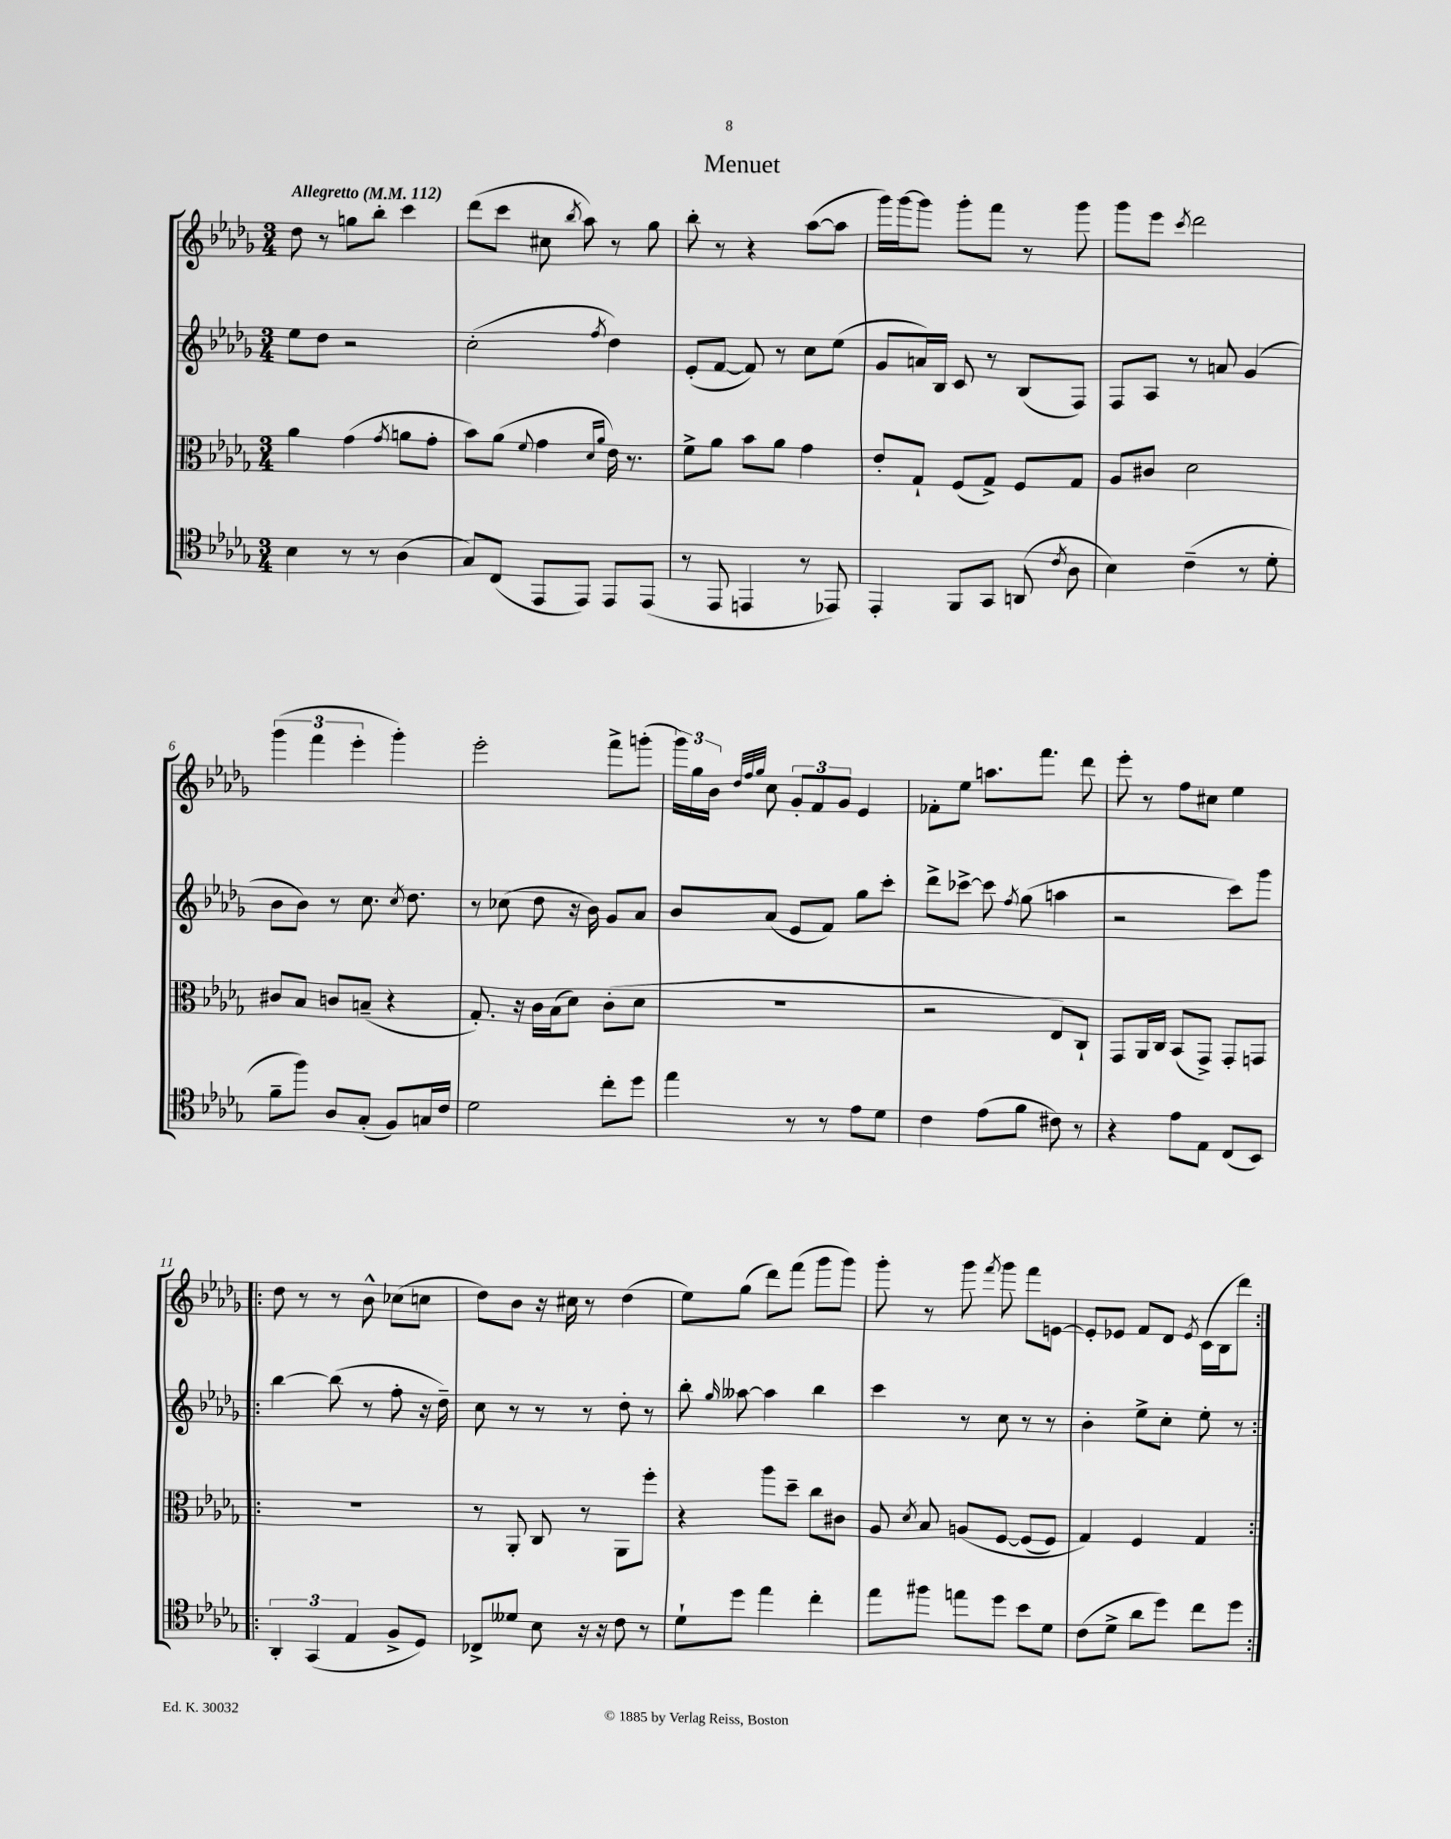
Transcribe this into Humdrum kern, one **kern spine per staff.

**kern	**kern	**kern	**kern
*part4	*part3	*part2	*part1
*staff4	*staff3	*staff2	*staff1
*clefC4	*clefC3	*clefG2	*clefG2
*k[b-e-a-d-g-]	*k[b-e-a-d-g-]	*k[b-e-a-d-g-]	*k[b-e-a-d-g-]
*M3/4	*M3/4	*M3/4	*M3/4
*MM112	*MM112	*MM112	*MM112
=1	=1	=1	=1
!	!	!	!LO:TX:a:B:t=Allegretto
4B-\	4a-\	8ee-\L	8dd-\
.	.	8dd-\J	8r
8r	(4g-\	2r	8ggn\L
8r	.	.	8bb-'\J
.	8qg-/	.	.
(4A-\	8an\L	.	4ccc\
.	8g-'\J	.	.
=2	=2	=2	=2
8G-/L)	8b-\L)	(2cc'\	(8ddd-\L
(8C/J	(8a-\J	.	8ccc\J
.	8qqf/	.	.
8EE-/L	4g-\	.	8cc#X\
.	.	.	8qbb-/
8EE-/J)	.	.	8aa-\)
.	16qqd-/LL	.	.
.	16qqa-/JJ	8qff/	.
8EE-/L	16e-\)	4dd-\)	8r
.	8.r	.	.
(8EE-/J	.	.	8gg-\
=3	=3	=3	=3
8r	8f^\L	(8e-'/L	8bb-'\
8EE-/	8a-\J	[8f/J	8r
4EEn/	8b-\L	8f/])	4r
.	8a-\J	8r	.
8r	4g-\	8cc\L	([8aa-\L
8EE-X/)	.	(8ee-\J	8aa-\J]
=4	=4	=4	=4
4EE-'/	8e-'/L	8g-/L	16ggg-\LL)
.	.	.	[16ggg-\J
.	8G-`/J	16an/L)	8ggg-\J]
.	.	16B-/JJ	.
8FF/L	(8F/L	8c/	8ggg-'\L
8GG-/J	8G-^/J)	8r	8fff\J
(8AAn/	8F/L	(8B-/L	8r
8qc/	.	.	.
8A-\	8G-/J	8F/J)	8ggg-\
=5	=5	=5	=5
4B-\)	8A-/L	8F/L	8ggg-\L
.	8c#X/J	8A-/J	8eee-\J
.	.	.	8qccc/
(4c~\	2d-\	8r	2ddd-\
.	.	8an/	.
8r	.	(4g-/	.
8d-'\	.	.	.
!!LO:LB:g=z
=6	=6	=6	=6
8f~\L	8c#X/L	8b-\L	(6ggg-\
8ff\J)	8B-/J	8b-\J)	.
.	.	.	6fff\
8A-/L	8cn/L	8r	.
.	.	.	6eee-'\
(8G-'/J	(8Bn~/J	8.cc\	.
8F/L)	4r	.	4ggg-'\)
.	.	8qcc/	.
.	.	8.dd-\	.
16Gn/L	.	.	.
16c/JJ	.	.	.
=7	=7	=7	=7
2d-\	8.G-'/)	8r	2eee-'\
.	.	(8cc-X\	.
.	16r	.	.
.	16c\LL	8dd-\	.
.	(16B-\J	.	.
.	8d-\J)	16r	.
.	.	16b-\)	.
8cc'\L	(8c'\L	8g-/L	8fff^\L
8dd-\J	8d-\J	8a-/J	(8gggn'\J
=8	=8	=8	=8
4ee-\	2.r	8b-/L	24ggg-\LL)
.	.	.	24gg-\
.	.	.	24b-\JJ
.	.	.	32qqdd-/LLL
.	.	.	32qqff/
.	.	.	32qqgg-/JJJ
.	.	(8a-/J	8cc\
8r	.	8e-/L	12g-'/L
.	.	.	12f/
8r	.	8f/J)	.
.	.	.	12g-/J
8e-\L	.	8gg-\L	4e-/
8d-\J	.	8ccc'\J	.
=9	=9	=9	=9
4c\	2r	8ddd-^\L	8f-X'\L
.	.	[8ccc-X^\J	8ee-\J
(8e-\L	.	8ccc-\]	8.aan\L
.	.	8qff/	.
8f\J	.	(8gg-\	.
.	.	.	8.fff\J
8c#X\)	8E-/L)	4aan\	.
8r	8C`/J	.	8ddd-\
=10	=10	=10	=10
4r	8GG-/L	2r	8eee-'\
.	16AA-/L	.	8r
.	16C/JJ	.	.
8e-\L	(8BB-/L	.	8ff\L
8E-\J	8GG-^/J)	.	8cc#X\J
(8C/L	8GG-'/L	8ccc\L)	4ee-\
8BB-/J)	8GGn/J	8ggg-\J	.
!!LO:LB:g=z
=11!|:	=11!|:	=11!|:	=11!|:
6AA-'/	2.r	[4bb-\	8dd-\
.	.	.	8r
(6GG-/	.	.	.
.	.	(8bb-\]	8r
6E-/	.	.	.
.	.	8r	8b-^^\
8F^/L	.	8ff'\	(8cc-X\L
8D-/J)	.	16r	8ccn\J
.	.	16dd-~\)	.
=12	=12	=12	=12
8C-X^/L	8r	8cc\	8dd-\L)
8d--X/J	8AA-'/	8r	8b-\J
8B-\	8C/	8r	16r
.	.	.	16cc#X\
16r	8r	8r	8r
16r	.	.	.
8c\	8AA-\L	8dd-'\	(4dd-\
8r	8ff'\J	8r	.
=13	=13	=13	=13
8d-`\L	4r	8bb-'\	8ee-\L)
.	.	16qqgg-/	.
8dd-\J	.	[8aa--X\	(8gg-\J
4ee-\	8aa-\L	4aa--\]	8ddd-\L)
.	8dd-~\J	.	(8fff\J
4cc'\	8cc\L	4bb-\	8ggg-\L
.	8c#X\J	.	8ggg-\J)
=14	=14	=14	=14
8ee-\L	8A-/	4ccc\	8ggg-'\
.	8qd-/	.	.
8ff#X\J	8B-/	.	8r
8een\L	(8An/L	8r	8ggg-\
.	.	.	8qfff/
8dd-\J	[8F/J	8cc\	8ggg-\
8b-\L	(8F/L]	8r	8fff\L
8d-\J	8F/J)	8r	[8en\J
=15	=15	=15	=15
(8c\L	4G-/)	4b-'\	8e'/L]
8d-^\J	.	.	8e-X/J
8a-\L	4F/	8ee-^\L	8f/L
8dd-\J)	.	8cc'\J	8d-/J
.	.	.	8qe-/
8cc\L	4G-/	8ee-'\	(16c\LL
.	.	.	16B-\J
8dd-\J	.	8r	8ddd-\J)
=:|!	=:|!	=:|!	=:|!
*-	*-	*-	*-
